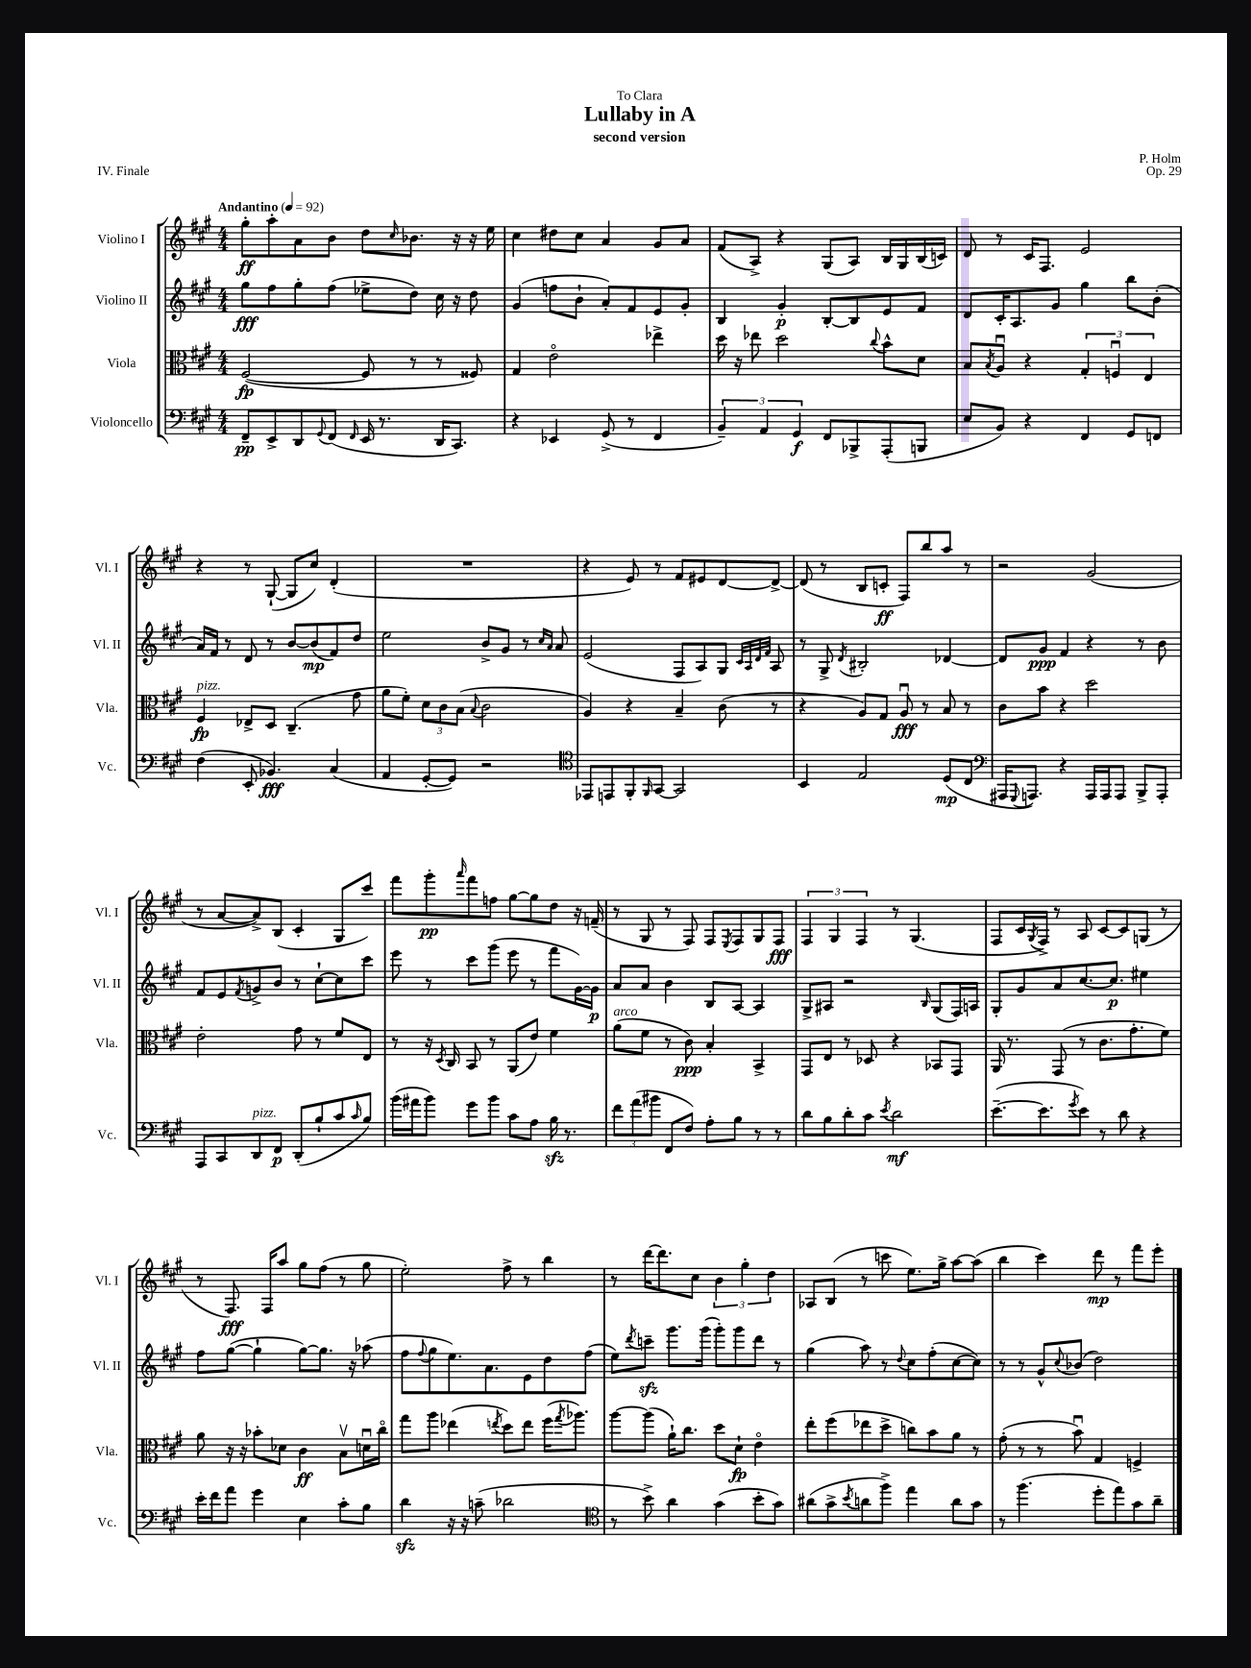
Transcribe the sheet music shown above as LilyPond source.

\header { title = "Lullaby in A" composer = "P. Holm" subtitle = "second version" dedication = "To Clara" opus = "Op. 29" piece = "IV. Finale" }
<<
\new StaffGroup <<
\new Staff = "s0" \with { instrumentName = "Violino I" shortInstrumentName = "Vl. I" } {
    \clef treble \key a \major \numericTimeSignature \time 4/4 \tempo "Andantino" 4 = 92
    gis''8-.\ff a''8-. a'8 b'8 d''8 \grace { cis''16 } bes'8. r16 r16 e''16 |
    cis''4 dis''8 cis''8 a'4 gis'8 a'8 |
    fis'8( a8->) r4 gis8( a8) b16 gis16 b16( c'16) |
    d'8 r8 cis'16 fis8. e'2 |
    r4 r8 gis8~-!( gis8 cis''8) d'4-.( |
    R1 |
    r4 e'8) r8 fis'8 eis'8 d'8~ d'8~-> |
    d'8( r8 b8 c'8-.\ff fis8) b''8 a''8 r8 |
    r2 gis'2( |
    r8 a'8~ a'8->) b8( cis'4-. gis8 cis'''8) |
    fis'''8 gis'''8-.\pp \grace { a'''16 } fis'''8 f''8 gis''8~ gis''8 d''8 r16 f'16--( |
    r8 gis8 r8 fis8) fis8 \acciaccatura { e8 } fis8 gis8 fis8\fff |
    \tuplet 3/2 { fis4 gis4 fis4 } r8 gis4.( |
    fis8 cis'16 \acciaccatura { gis8 } fis16->) r8 a8 cis'8~ cis'8 g8( r8 |
    r8 fis8.\fff) fis16 a''8 gis''8 fis''8( r8 gis''8 |
    e''2-.) fis''8-> r8 b''4 |
    r8 d'''16~ d'''8. cis''8 \tuplet 3/2 { b'4 gis''4-. d''4 } |
    aes8 b8( r8 c'''8 e''8.) gis''16-> a''8~ a''8( |
    b''4 cis'''4) d'''8\mp r8 fis'''8 e'''8-. \bar "|." |
}
\new Staff = "s1" \with { instrumentName = "Violino II" shortInstrumentName = "Vl. II" } {
    \clef treble \key a \major \numericTimeSignature \time 4/4
    gis''8\fff fis''8 gis''8-. fis''8( ees''8-> d''8) cis''16 r16 d''8 |
    gis'4( f''8 b'8-! a'8-.) fis'8 e'8 gis'8-. |
    b4 gis'4-.\p b8~-. b8 e'8 fis'8 |
    d'8 cis'16-. a8. gis'8 gis''4 b''8 b'8-.( |
    a'16) fis'16 r8 d'8 r8 b'8~ b'8\mp( fis'8) d''8 |
    e''2 b'8-> gis'8 r8 \grace { cis''16 a'16 } a'8 |
    e'2( fis8 a8) gis8 \grace { cis'32 a32 d'32 fis'32 } a8 |
    r8 gis8-> \acciaccatura { d'8 } bis2-. des'4~ |
    des'8 gis'8\ppp fis'4 r4 r8 b'8 |
    fis'8 e'8 \acciaccatura { fis'8 } g'8-> b'8 r8 cis''8~-! cis''8 cis'''8 |
    e'''8 r8 cis'''8 gis'''8( e'''8 r8 fis'''8 gis'16~) gis'16\p |
    a'8 a'8 b'4 b8 a8~ a4 |
    gis8-> ais8 r2 \grace { b16 } gis8( fis16) a16 |
    gis8-. gis'8 a'8 cis''8.~ cis''8.\p eis''4 |
    fis''8 gis''8~( gis''4-! gis''8~) gis''8. r16 aes''8( |
    fis''8 \appoggiatura { fis''8 } gis''8 e''8.) a'8. e'8 d''8 fis''8( |
    e''8) \acciaccatura { d'''8 } c'''8--\sfz gis'''8. gis'''16( gis'''8-.) gis'''8 d'''8 r8 |
    gis''4( a''8) r8 \appoggiatura { d''8 } cis''8 fis''8-.( cis''8~ cis''8) |
    r8 r8 gis'8-^ \appoggiatura { cis''8 } bes'8( d''2) \bar "|." |
}
\new Staff = "s2" \with { instrumentName = "Viola" shortInstrumentName = "Vla." } {
    \clef alto \key a \major \numericTimeSignature \time 4/4
    fis2~\fp( fis8 r8 r8 fisis8) |
    gis4 e'2\flageolet ees''4-> |
    d''16 r16 ees''8 d''2 \appoggiatura { cis''8 } b'8-^ d'8 |
    b8 \acciaccatura { b8 } a8\downbow r4 \tuplet 3/2 { gis4-. f4\downbow e4 } |
    fis4\fp^\markup { \italic "pizz." } ees8-> d8 cis4.--( gis'8 |
    a'8 fis'8-.) \tuplet 3/2 { d'8 cis'8 b8( } \appoggiatura { b8 } cis'2 |
    a4) r4 b4-- cis'8( r8 |
    r4 a8) gis8 a8\downbow\fff r8 b8 r8 |
    cis'8 b'8 r4 d''2 |
    e'2-. gis'8 r8 fis'8 e8 |
    r8 r16 \acciaccatura { d8 } cis16 b,8 r8 a,8( e'8) fis'4 |
    a'8^\markup { \italic "arco" }( fis'8 r8 cis'8\ppp) b4-. b,4-> |
    gis,8 e8 r8 des8 r4 bes,8 gis,8 |
    a,16 r8. gis,8( r8 cis'8. gis'8.-. fis'8) |
    a'8 r16 r16 bes'8-. des'8 cis'4\ff b8\upbow d'16\downbow cis''16\flageolet |
    gis''8 a''8 ees''4( \acciaccatura { e''8 } d''8) e''8 fis''16( \acciaccatura { gis''8 } aes''8.) |
    a''8~ a''8( a'16-!) cis''8. d''8 d'8-!\fp e'4\flageolet |
    e''8-. fis''8( ees''8 d''8-> c''8) b'8 a'8 r8 |
    gis'8-.( r8 r8 b'8\downbow) gis4 f4-> \bar "|." |
}
\new Staff = "s3" \with { instrumentName = "Violoncello" shortInstrumentName = "Vc." } {
    \clef bass \key a \major \numericTimeSignature \time 4/4
    fis,8--\pp e,8-> d,8 \appoggiatura { gis,8 } fis,8( \grace { fis,16 } e,16 r8. d,16 cis,8.) |
    r4 ees,4 gis,8->( r8 fis,4 |
    \tuplet 3/2 { b,4--) a,4 gis,4\f } fis,8 bes,,8-> a,,8-.( b,,8 |
    e8 b,8) r4 fis,4 gis,8 f,8 |
    fis4( e,8-. bes,4.\fff) cis4( |
    a,4 gis,8~-. gis,8) r2 |
    \clef tenor ees,8 e,8 fis,8-. \grace { fis,16 } gis,8~ gis,2 |
    b,4 e2 d8\mp( cis8 |
    \clef bass ais,,16 \appoggiatura { gis,,8 } a,,8.) r4 a,,16 a,,16 a,,8 b,,8-> a,,8-. |
    a,,8 cis,8 d,8^\markup { \italic "pizz." } fis,8\p d,8-.( b8-! cis'8 \grace { cis'16 } b8) |
    b'16( ais'16 b'8) gis'8 b'8 cis'8 a8 b16\sfz r8. |
    \tuplet 3/2 { fis'8 a'8( bis'8 } fis,8 fis8) a8-. b8 r8 r8 |
    d'8 b8 d'8-. cis'8 \acciaccatura { e'8 } d'2\mf |
    e'8.~--( e'8. \acciaccatura { gis'8 } e'8) r8 d'8 r4 |
    e'16-. fis'16 a'8 gis'4 e4 cis'8-. b8 |
    d'4\sfz r16 r16 c'8--( des'2 |
    \clef tenor r8 b'8->) a'4 gis'4( b'8-. gis'8) |
    ais'8( gis'8-> \acciaccatura { b'8 } a'8 fis''8->) e''4 a'8 gis'8 |
    r8 fis''4.( d''8-. e''8) gis'8 a'8-- \bar "|." |
}
>>
>>
\layout { \context { \Score \remove "Bar_number_engraver" } }
